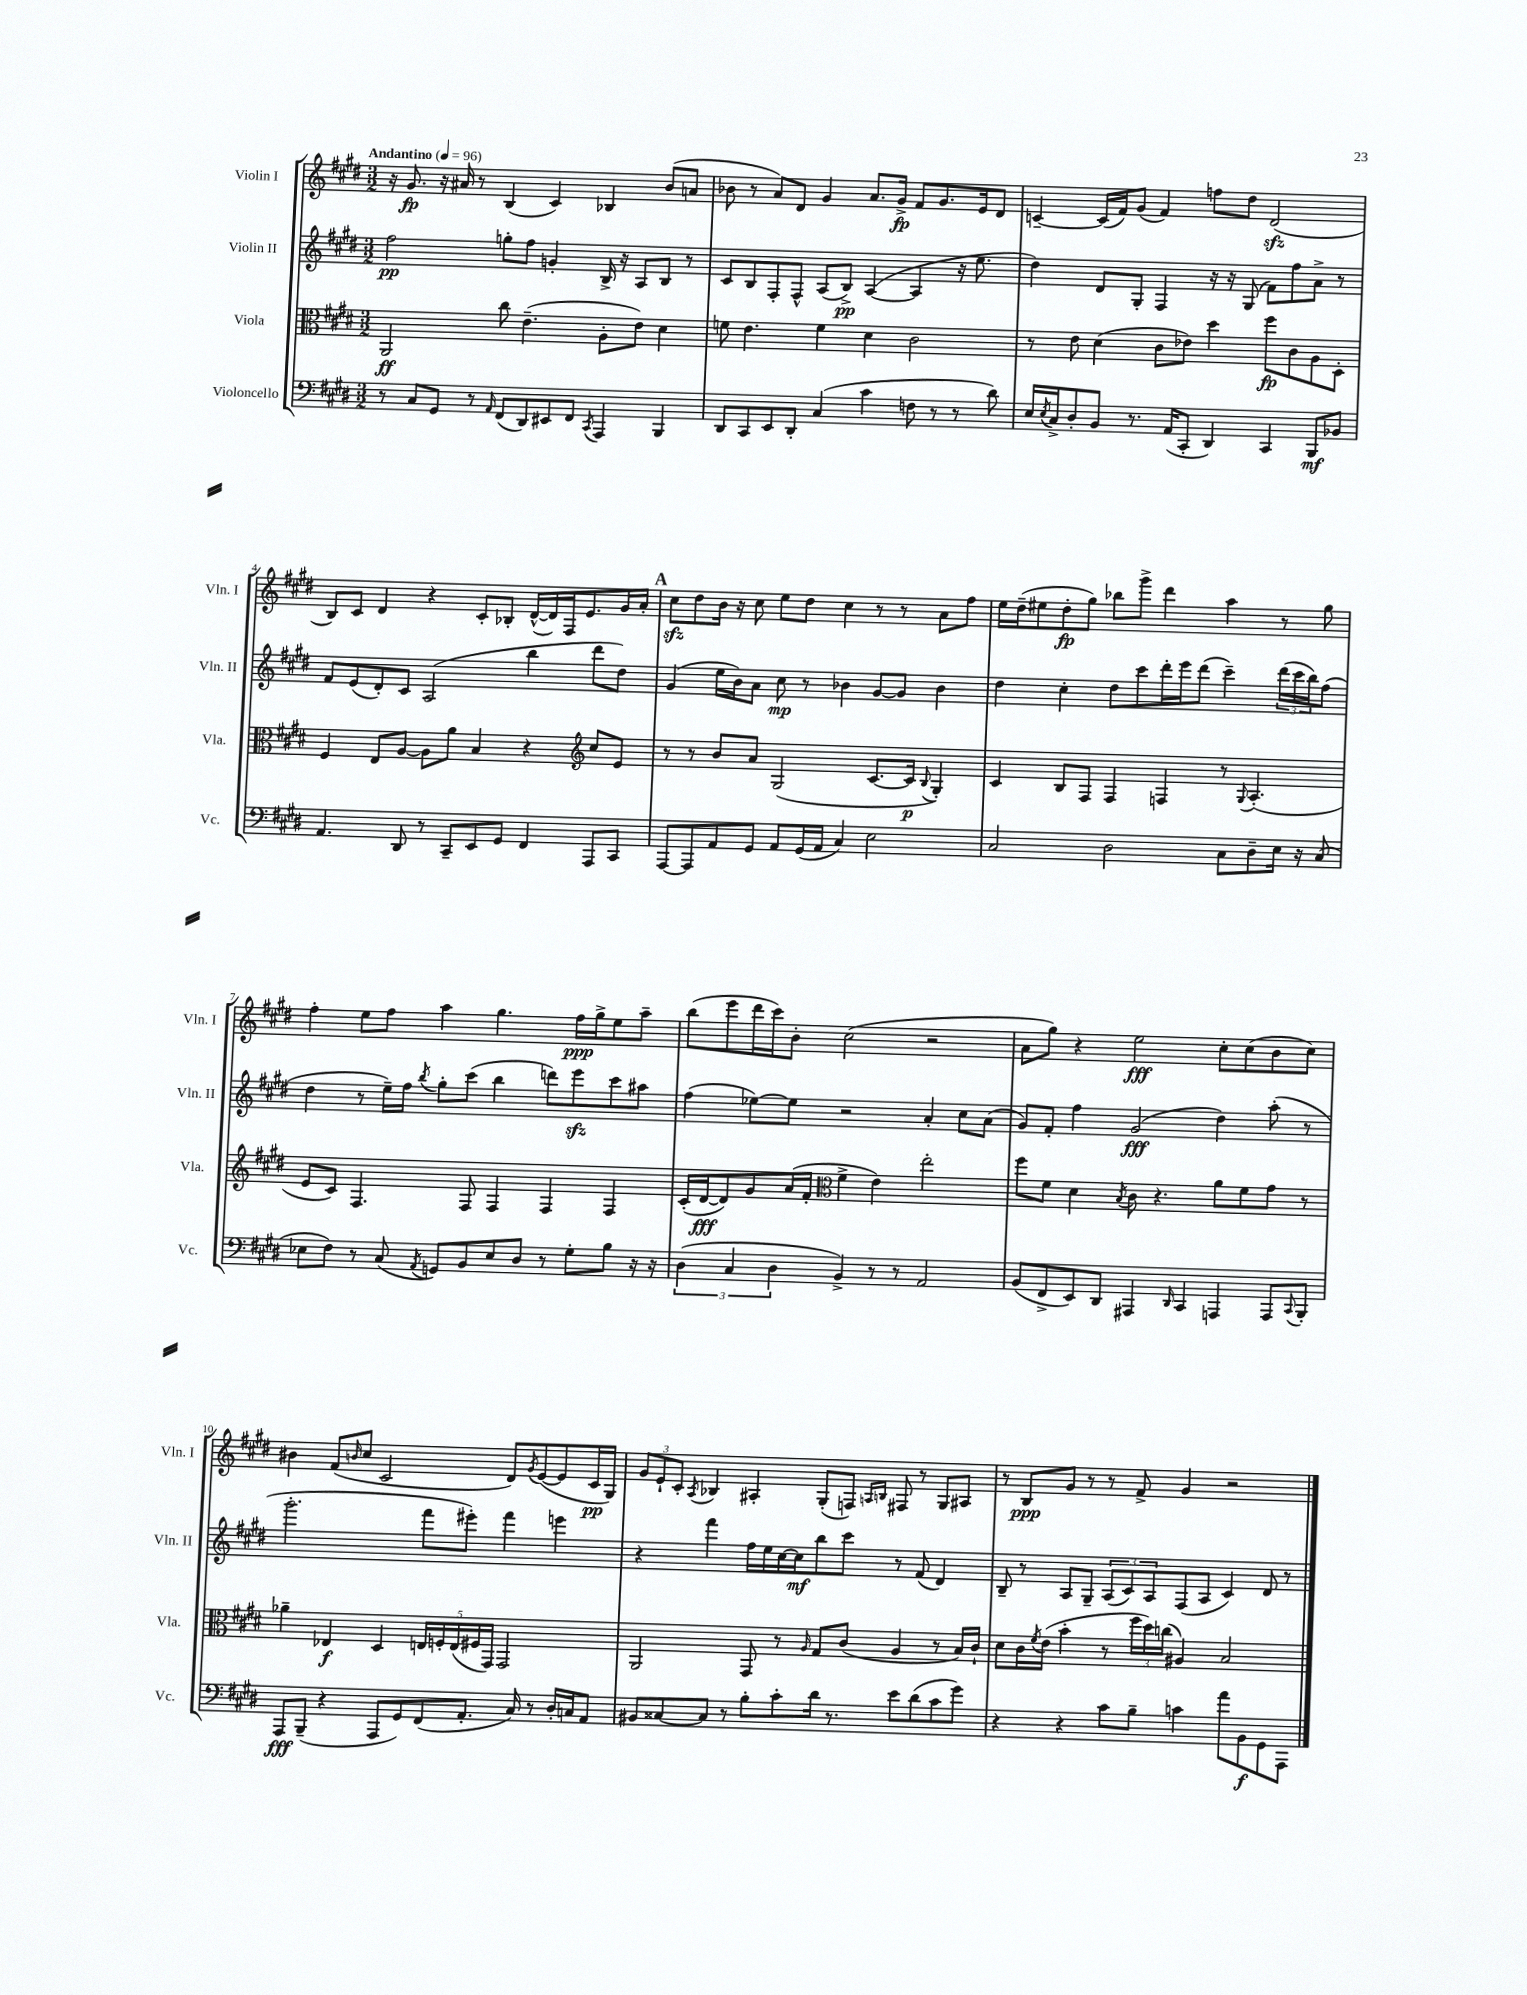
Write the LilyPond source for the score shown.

<<
\new StaffGroup <<
\new Staff = "s0" \with { instrumentName = "Violin I" shortInstrumentName = "Vln. I" } {
    \clef treble \key e \major \numericTimeSignature \time 3/2 \tempo "Andantino" 4 = 96
    r16 gis'8.\fp r16 ais'16 r8 b4( cis'4) bes4 b'8( a'8 |
    bes'8 r8 a'8) dis'8 gis'4 a'8. gis'16->\fp fis'8 gis'8. e'16 dis'8 |
    c'4~-- c'16( fis'16) gis'8( fis'4) f''8 dis''8 dis'2\sfz( |
    b8) cis'8 dis'4 r4 cis'8-. bes8-. dis'16~-^( dis'16) fis16 e'8. gis'16 a'16-. |
    \mark \markup { \bold "A" } cis''8\sfz dis''8 b'16 r16 cis''8 e''8 dis''8 cis''4 r8 r8 a'8 fis''8 |
    e''16 dis''16--( eis''8 dis''8-.\fp gis''8) bes''8 gis'''8-> dis'''4 a''4 r8 gis''8 |
    fis''4-. e''8 fis''8 a''4 gis''4. fis''16\ppp gis''16-> e''8 a''8-- |
    b''8( e'''8 dis'''16 cis'''16) b'8-. cis''2( r2 |
    a'8 gis''8) r4 e''2\fff cis''8-. cis''8( b'8 cis''8) |
    bis'4 fis'8( \grace { b'16 } cis''8 cis'2 dis'8) \acciaccatura { gis'8 } e'8~( e'8 cis'16\pp gis16) |
    \tuplet 3/2 { gis'8 e'8-! cis'8-. } \acciaccatura { a8 } bes4 ais4-. gis8-.( f8) \grace { a16 b16 } fis8 r8 gis8 ais8 |
    r8 b8\ppp gis'8 r8 r8 fis'8-> gis'4 r2 \bar "|." |
}
\new Staff = "s1" \with { instrumentName = "Violin II" shortInstrumentName = "Vln. II" } {
    \clef treble \key e \major \numericTimeSignature \time 3/2
    fis''2\pp g''8-. fis''8 g'4-. b16-> r16 a8 b8 r8 |
    cis'8 b8 fis8-. fis8-^ a8( b8->\pp) a4~( a4 r16 e''8. |
    dis''4) dis'8 gis8-. fis4 r16 r16 gis8( fis'8) fis''8 a'8-> r8 |
    fis'8 e'8( dis'8-.) cis'8 a2( b''4 dis'''8 dis''8) |
    \mark \markup { \bold "A" } gis'4( e''16 b'16) a'8 cis''8\mp r8 bes'4 gis'8~ gis'8 bes'4 |
    dis''4 cis''4-. dis''8 cis'''8 dis'''16-. e'''16 dis'''8( cis'''4--) \tuplet 3/2 { dis'''16( cis'''16 b''16) } fis''8( |
    dis''4 r8 e''16--) fis''16 \acciaccatura { b''8 } gis''8-. cis'''8( b''4 d'''8) e'''8\sfz cis'''8 ais''8 |
    fis''4( ees''8~) ees''8 r2 a'4-. cis''8 a'8( |
    gis'8) fis'8-. fis''4 gis'2\fff( dis''4) a''8-.( r8 |
    gis'''2.-. fis'''8 eis'''8-.) fis'''4 e'''4 |
    r4 fis'''4 fis''16 e''16 cis''16~ cis''16\mf b''8 cis'''8 r8 fis'8( dis'4) |
    b8-- r8 a8 gis8-- \tuplet 3/2 { a8( cis'8) a8 } fis8( a8 cis'4) dis'8 r8 \bar "|." |
}
\new Staff = "s2" \with { instrumentName = "Viola" shortInstrumentName = "Vla." } {
    \clef alto \key e \major \numericTimeSignature \time 3/2
    a,2\ff cis''8 e'4.--( a8-. e'8) dis'4 |
    f'8 e'4. f'4 dis'4 cis'2 |
    r8 e'8 dis'4( cis'8 ees'8) dis''4 fis''8\fp cis'8 a8 dis8-. |
    fis4 e8 a8~ a8 a'8 b4 r4 \clef treble cis''8 e'8 |
    \mark \markup { \bold "A" } r8 r8 b'8 a'8 gis2( cis'8.~ cis'16\p \appoggiatura { b8 } gis4-.) |
    cis'4 b8 fis8 fis4 f4 r8 \appoggiatura { gis8 } a4.-.( |
    e'8 cis'8) fis4. fis8 fis4 fis4 fis4 |
    cis'16-.( dis'16~\fff dis'8) gis'8 a'16( fis'16-. \clef alto fis'4-> e'4) e''2-. |
    fis''8 fis'8 dis'4 \acciaccatura { b8 } cis'8 r4. a'8 fis'8 gis'8 r8 |
    aes'4-- ees4\f dis4 \tuplet 5/4 { e16 f16-. e16( fis16 gis,16) } gis,2 |
    a,2 gis,8 r8 \grace { a16 } gis8 cis'8( a4 r8 b16) cis'16-! |
    dis'8 cis'16 \acciaccatura { fis'8 } e'16( b'4-. r8 \tuplet 3/2 { fis''16 dis''16) c''16( } ais4) b2 \bar "|." |
}
\new Staff = "s3" \with { instrumentName = "Violoncello" shortInstrumentName = "Vc." } {
    \clef bass \key e \major \numericTimeSignature \time 3/2
    r8 cis8 gis,8 r8 \grace { a,16 } fis,8( dis,8) eis,8 fis,8 \acciaccatura { cis,8 } a,,4 b,,4 |
    dis,8 cis,8 e,8 dis,8-. cis4( cis'4 f8 r8 r8 dis'8) |
    e16 \acciaccatura { e8 } cis16-> dis8-. b,8 r8. a,16( cis,8-. dis,4) cis,4 b,,8\mf bes,8 |
    a,4. dis,8 r8 cis,8-- e,8 gis,8 fis,4 a,,8 cis,8 |
    \mark \markup { \bold "A" } a,,8~ a,,8 a,8 gis,8 a,8 gis,16( a,16 cis4) e2 |
    cis2 dis2 cis8 dis8-- e16 r16 cis8( |
    ees8 fis8) r8 cis8( \acciaccatura { a,8 } g,8) b,8 ees8 dis8 r8 gis8-. b8 r16 r16 |
    \tuplet 3/2 { dis4( cis4 dis4 } b,4->) r8 r8 a,2 |
    b,8( fis,8-> e,8) dis,8 ais,,4 \grace { dis,16 } cis,4 a,,4 a,,8 \appoggiatura { cis,8 } b,,8-. |
    a,,8\fff b,,8--( r4 a,,8 gis,8) fis,8( a,8.-. cis16) r8 dis16-. c16 a,8 |
    bis,8 cisis8~ cisis8 r8 b8-. cis'8-. dis'16 r8. e'8 dis'8( cis'8 gis'8) |
    r4 r4 cis'8 b8-- c'4 a'8 b,8\f gis,8 a,,8 \bar "|." |
}
>>
>>
